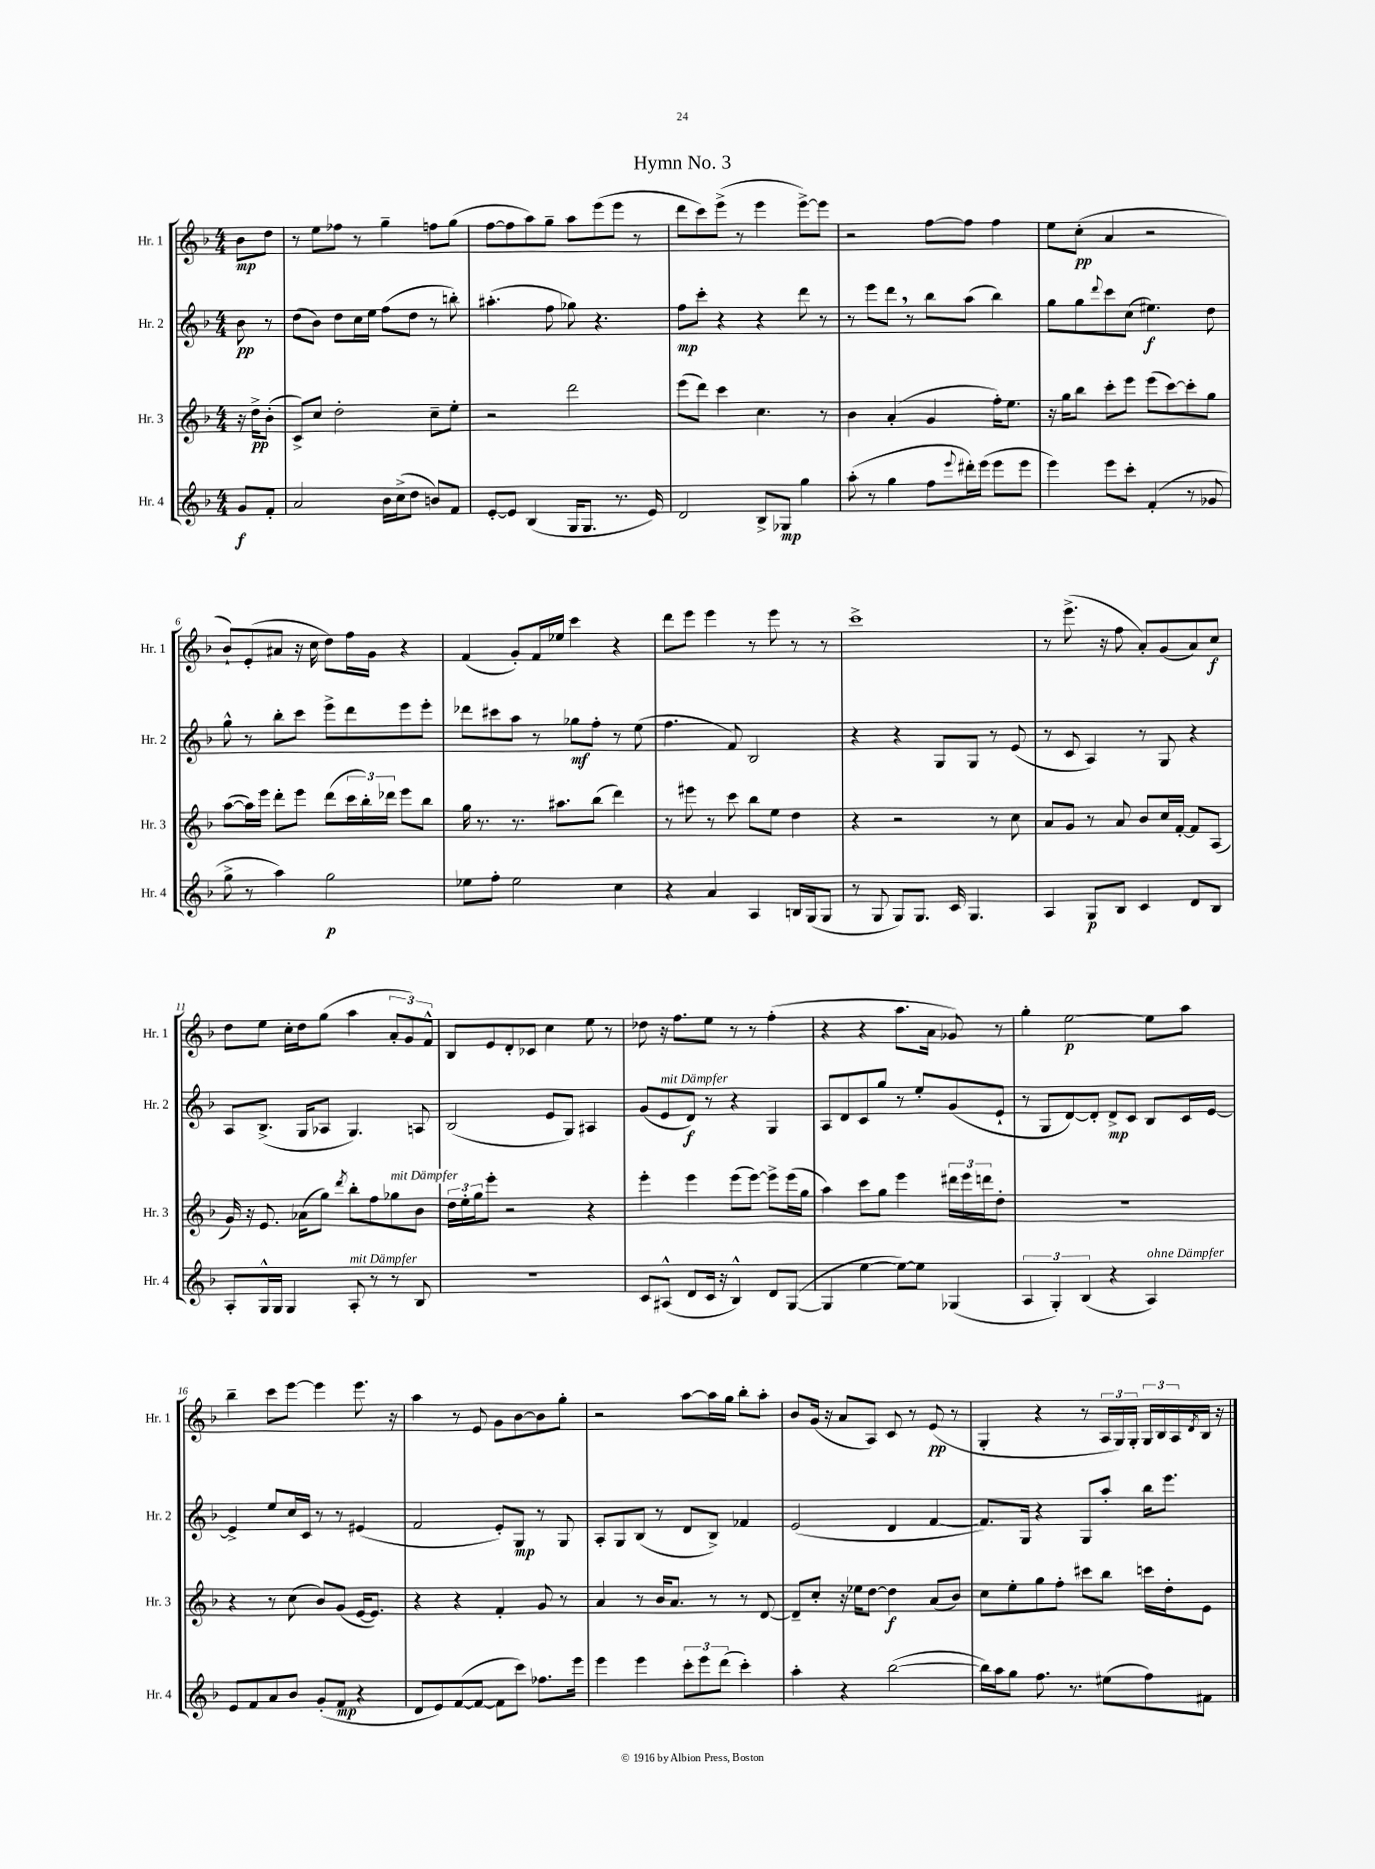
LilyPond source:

\header { title = "Hymn No. 3" }
<<
\new StaffGroup <<
\new Staff = "s0" \with { instrumentName = "Hr. 1" shortInstrumentName = "Hr. 1" } {
    \clef treble \key f \major \numericTimeSignature \time 4/4 \partial 4
    bes'8\mp d''8 |
    r8 e''8 fes''8 r8 g''4-- f''8 g''8( |
    f''8~ f''8 a''8) g''8-- a''8 e'''8( e'''8 r8 |
    d'''8 c'''8) e'''8->( r8 e'''4 e'''8~->) e'''8 |
    r2 f''8~ f''8 f''4 |
    e''8 c''8-.\pp( a'4 r2 |
    bes'8-!) e'8-.( ais'8 r16 c''16 d''8) f''16 g'16 r4 |
    f'4( g'8-.) f'16 ees''16 c'''4 r4 |
    d'''8 e'''8 e'''4 r8 e'''8 r8 r8 |
    c'''1-> |
    r8 e'''8.->( r16 f''8 a'8-.) g'8( a'8) c''8\f |
    d''8 e''8 c''16-. d''16 g''8( a''4 \tuplet 3/2 { a'8-. g'8) f'8-^ } |
    bes8 e'8 d'8-. ces'8 c''4 e''8 r8 |
    des''8 r16 f''8. e''8 r8 r8 f''4-.( |
    r4 r4 a''8. a'16 ges'8) r8 |
    g''4-. e''2~\p e''8 a''8 |
    bes''4-- c'''8 e'''8~ e'''4 e'''8. r16 |
    a''4 r8 e'8 g'8 bes'8~ bes'8 g''8-. |
    r2 a''8~ a''16 g''16 bes''8-. a''8-. |
    bes'8 g'16( r16 a'8 a8) c'8 r8 e'8\pp( r8 |
    g4-. r4 r8 \tuplet 3/2 { a16 g16) g16-. } \tuplet 3/2 { g16 bes16 a16 } \acciaccatura { d'8 } bes16 r16 \bar "|." |
}
\new Staff = "s1" \with { instrumentName = "Hr. 2" shortInstrumentName = "Hr. 2" } {
    \clef treble \key f \major \numericTimeSignature \time 4/4 \partial 4
    bes'8\pp r8 |
    d''8( bes'8) d''8 c''16 e''16 f''8( d''8 r8 b''8-.) |
    ais''4.-.( f''8 ges''8) r4. |
    f''8\mp c'''8-. r4 r4 d'''8 r8 |
    r8 e'''8 d'''8 \breathe r8 bes''8 a''8( bes''4) |
    g''8 g''8 \appoggiatura { d'''8 } c'''8 c''8( eis''4.\f) d''8 |
    g''8-^ r8 bes''8-. c'''8 e'''8-> d'''8 e'''8 e'''8-. |
    des'''8 cis'''8 a''8 r8 ges''8\mf f''8-. r8 e''8( |
    f''4. f'8) bes2 |
    r4 r4 g8 g8 r8 e'8( |
    r8 c'8 a4) r8 g8 r4 |
    a8 bes8.->( g16 aes8 g4.) a8 |
    bes2( e'8 g8) ais4 |
    g'8( e'8^\markup { \italic "mit Dämpfer" } d'8\f) r8 r4 g4 |
    a8 d'8 c'8 g''8 r8 e''8-. g'8( e'8-! |
    r8 g8 d'8~) d'8-. d'8->\mp c'8 bes8 c'16 e'16~ |
    e'4-> e''8 c''16 c'16 r8 r8 eis'4( |
    f'2 e'8-.) g8\mp r8 g8 |
    a8-. g8 bes8( r8 d'8 bes8->) fes'4 |
    e'2( d'4 f'4~ |
    f'8.) g16 r4 g8 a''8-. bes''16 e'''8. \bar "|." |
}
\new Staff = "s2" \with { instrumentName = "Hr. 3" shortInstrumentName = "Hr. 3" } {
    \clef treble \key f \major \numericTimeSignature \time 4/4 \partial 4
    r16 d''16->\pp bes'8-.( |
    c'8->) c''8 d''2-. c''8-- e''8-. |
    r2 d'''2 |
    e'''8( d'''8) c'''4 c''4. r8 |
    bes'4 a'4-.( g'4 f''16-.) e''8. |
    r16 g''16 bes''8 c'''8-. e'''8 e'''8( c'''8~) c'''8-. g''8 |
    a''8~( a''16) e'''16 d'''8-. e'''8 d'''8( \tuplet 3/2 { c'''16 bes''16-.) des'''16 } e'''8 bes''8 |
    g''16 r8. r8. ais''8. bes''8( d'''4) |
    r8 eis'''8 r8 c'''8 bes''8 e''8 d''4 |
    r4 r2 r8 c''8 |
    a'8 g'8 r8 a'8 bes'8 c''16 f'16~-. f'8 a8( |
    g'16) r16 e'8. aes'16( g''8) \acciaccatura { d'''8 } bes''8-. f''8 ges''8^\markup { \italic "mit Dämpfer" } bes'8 |
    \tuplet 3/2 { d''16 e''16-. g''16 } e'''8-. r2 r4 |
    e'''4-. e'''4 e'''8( e'''8~) e'''8-> e'''16( g''16 |
    a''4) c'''8 g''8 e'''4 \tuplet 3/2 { dis'''16 e'''16 d'''16 } d''8-. |
    R1 |
    r4 r8 c''8( bes'8) g'8( e'16~ e'8.) |
    r4 r4 f'4-. g'8 r8 |
    a'4 r8 bes'16 a'8. r8 r8 d'8~ |
    d'8-- c''8-. r16 ees''16 d''8~ d''4\f a'8( bes'8) |
    c''8 e''8-. g''8 f''8-. cis'''8 bes''8 c'''16 d''16-. e'8 \bar "|." |
}
\new Staff = "s3" \with { instrumentName = "Hr. 4" shortInstrumentName = "Hr. 4" } {
    \clef treble \key f \major \numericTimeSignature \time 4/4 \partial 4
    g'8\f f'8-. |
    a'2 bes'16 c''16->( d''8 b'8) f'8 |
    e'8~-. e'8 bes4( g16 g8. r8. e'16) |
    d'2 bes8-> ges8\mp g''4 |
    a''8-.( r8 g''4 f''8 \appoggiatura { e'''8 } dis'''16-.) e'''16( e'''8 e'''8 |
    e'''4) e'''8 c'''8-. f'4-.( r8 ges'8 |
    g''8-> r8 a''4) g''2\p |
    ees''8 f''8-. ees''2 c''4 |
    r4 a'4 a4 b16 g16( g8 |
    r8 g8 g8) g8. c'16 g4. |
    a4 g8\p bes8 c'4 d'8 bes8 |
    a8-. g16-^ g16 g4 a8-.^\markup { \italic "mit Dämpfer" } r8 r8 bes8 |
    R1 |
    c'8 ais8-^( d'8 c'16 r16 bes4-^) d'8 g8~( |
    g4 e''4~ e''8~) e''8 ges4( |
    \tuplet 3/2 { a4 g4-.) bes4( } r4 a4^\markup { \italic "ohne Dämpfer" }) |
    e'8 f'8 a'8 bes'8 g'8-.( f'8\mp r4 |
    d'8 e'8) f'8~( f'8~ f'8 c'''8) fes''8. e'''16 |
    e'''4 e'''4 \tuplet 3/2 { c'''8-. e'''8 d'''8( } c'''4-.) |
    a''4-. r4 bes''2~( |
    bes''16) a''16 g''8 f''8. r8. eis''8( f''8) fis'8 \bar "|." |
}
>>
>>
